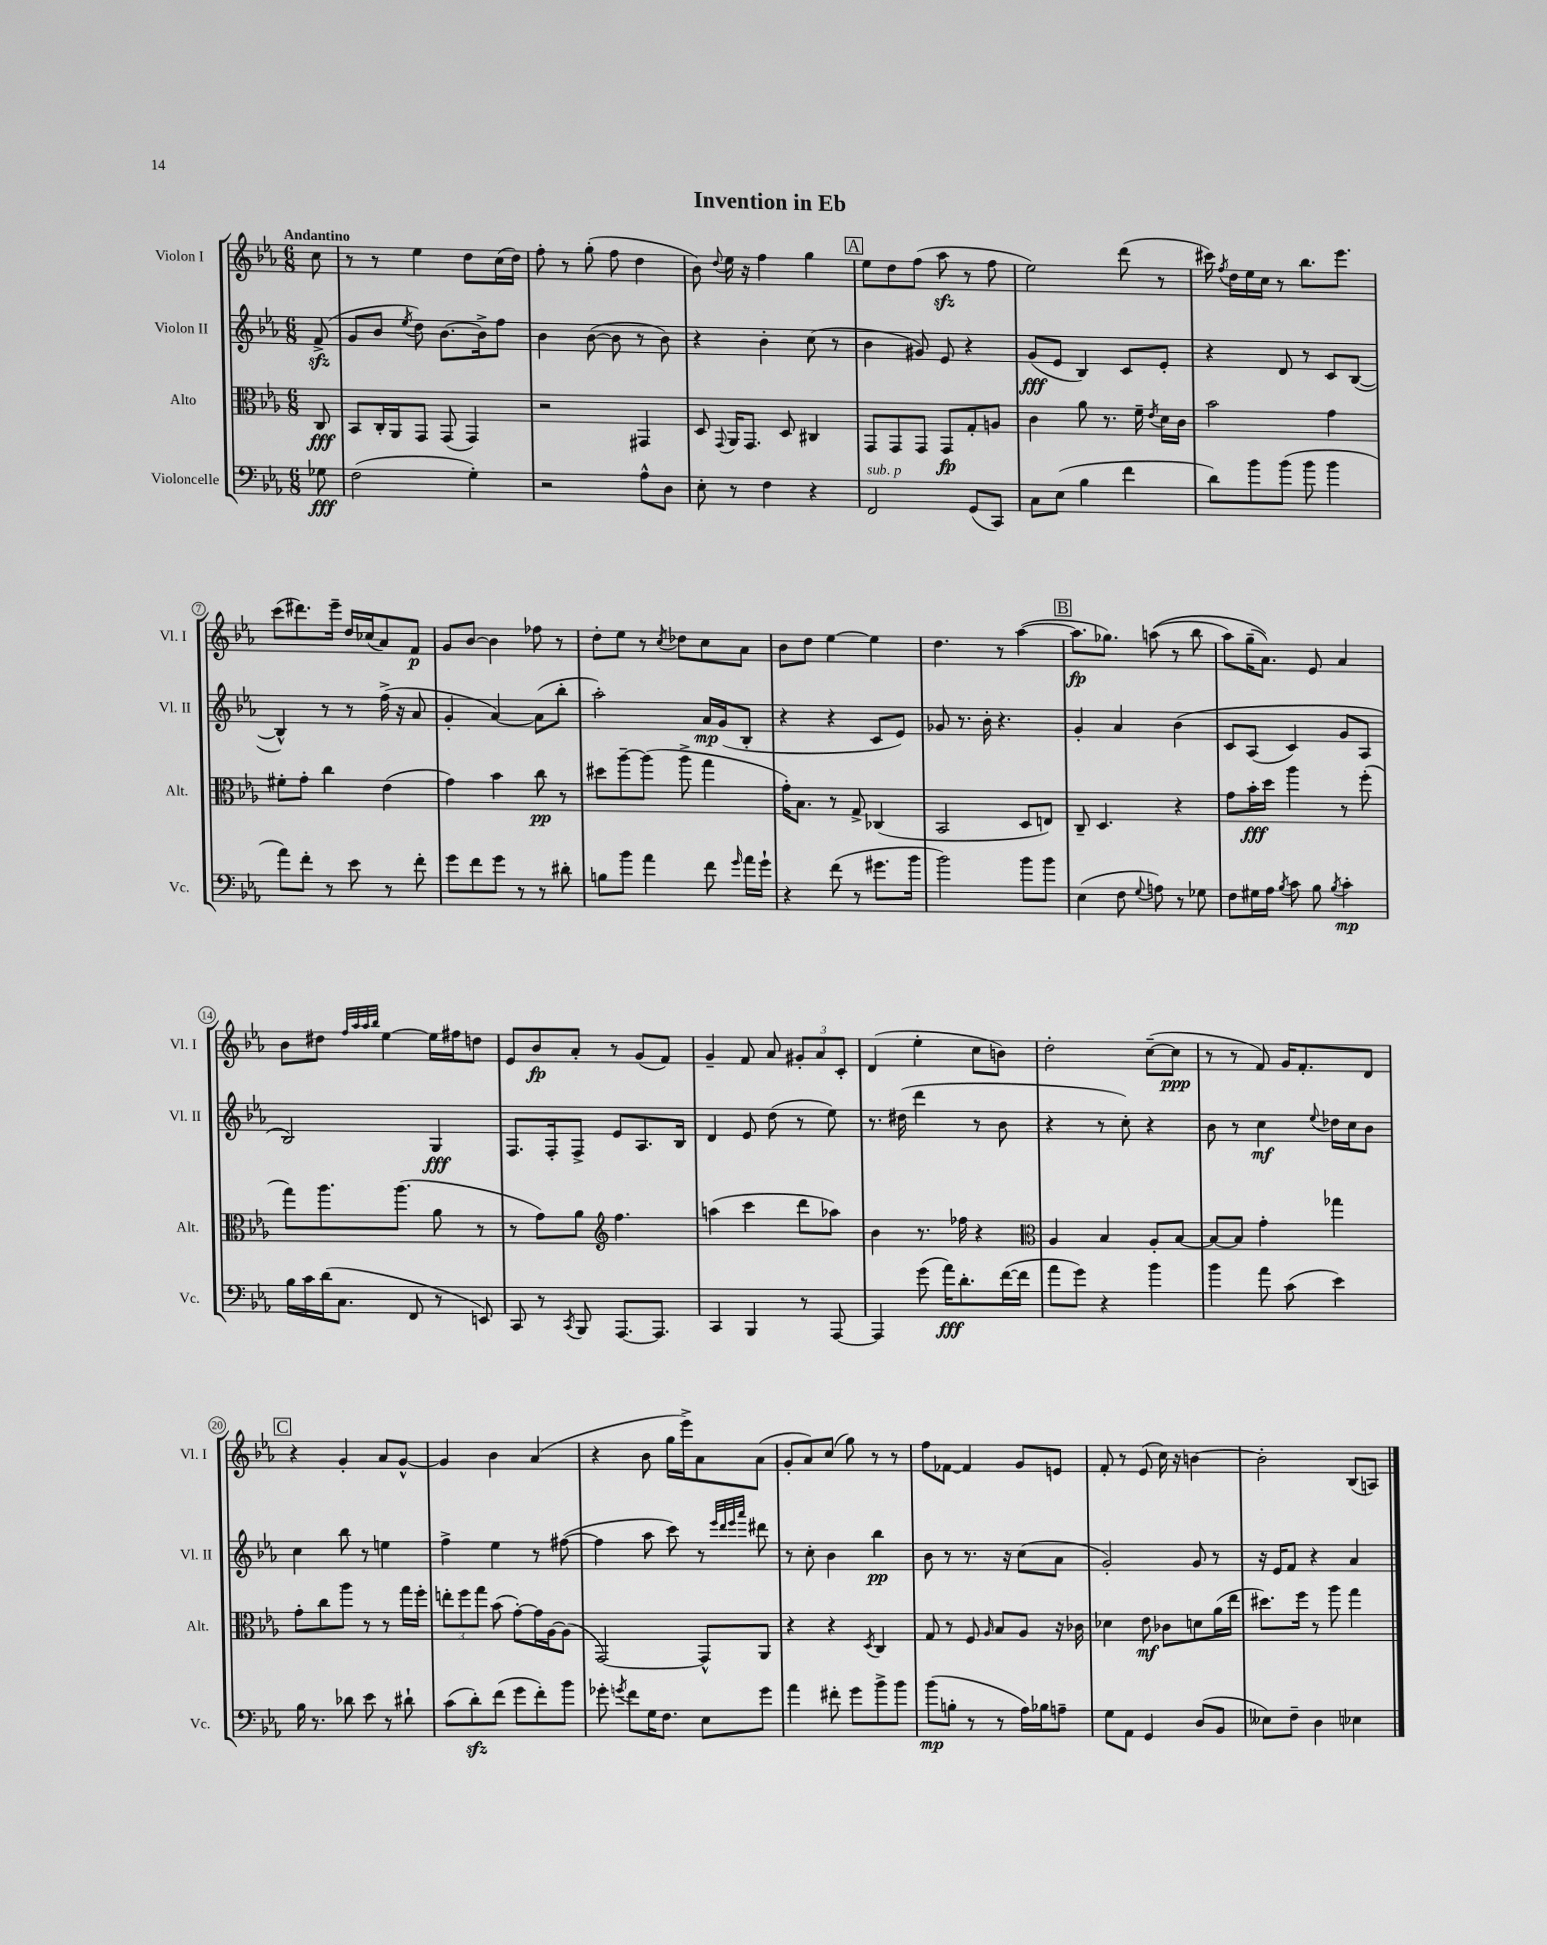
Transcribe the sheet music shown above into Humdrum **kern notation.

**kern	**kern	**kern	**kern
*staff4	*staff3	*staff2	*staff1
*clefF4	*clefC3	*clefG2	*clefG2
*k[b-e-a-]	*k[b-e-a-]	*k[b-e-a-]	*k[b-e-a-]
*M6/8	*M6/8	*M6/8	*M6/8
8G-	8C	(8f^	8cc
=	=	=	=
(2F	8BB-	8g	8r
.	16C'	8b-	8r
.	16AA-	.	.
.	.	8qee-	.
.	8GG	8dd)	4ee-
.	(8GG	[8.b-	.
4G')	4GG)	.	8dd
.	.	16b-^]	.
.	.	8ff	(16cc
.	.	.	16dd)
=	=	=	=
2r	2r	4b-	8ff'
.	.	.	8r
.	.	([8b-	(8gg'
.	.	8b-]	8ff
8A-^^	4GG#	8r	4dd
8D	.	8b-)	.
=	=	=	=
8E-'	8D	4r	8b-)
.	8qqGG	.	8qqdd
8r	16AA-	.	16ee-
.	8.GG	.	16r
4F	.	4b-'	4ff
.	8D	.	.
4r	4C#	(8cc	4gg
.	.	8r	.
=	=	=	=
2FF	8GG	4b-	8ee-
.	8GG	.	8dd
.	8GG	8g#)	(8ff
.	8GG	8e-	8aa-
(8GG	8G'	4r	8r
8CC)	8A	.	8ff
=	=	=	=
8C	4c	(8g	2ee-)
(8E-	.	8e-	.
4B-	8a-	4B-)	.
.	8.r	.	.
4f	.	8c	(8ddd
.	16f~	.	.
.	8qe-	.	.
.	16d	8e-'	8r
.	16c	.	.
=	=	=	=
8d)	2b-	4r	16ccc#)
.	.	.	8qff
.	.	.	16dd
8b-	.	.	16ee-
.	.	.	16cc
(8b-	.	8d	8r
8b-	.	8r	8.bb-
4b-	4g	8c	.
.	.	.	8.eee-
.	.	([8B-	.
=	=	=	=
8a-)	8f#'	4B-^^])	(8ccc
8f'	8g'	.	8.ddd#)
8r	4cc	8r	.
.	.	.	16eee-~
8e-	.	8r	16dd
.	.	.	(16cc-
8r	(4e-	(16ff^	8a-)
.	.	16r	.
8f'	.	8a-	8f
=	=	=	=
8g	4g)	4g'	8g
8f	.	.	[8b-
8g	4b-	[4a-)	4b-]
8r	.	.	.
8r	8cc	(8a-]	8ff-
8d#'	8r	8bb-'	8r
=	=	=	=
8B	8dd#	2aa-')	8dd'
8b-	[8aa-~	.	8ee-
4a-	(8aa-]	.	8r
.	.	.	8qcc
.	8aa-^	.	8dd-
8f	4gg	16a-	8cc
.	.	(16g	.
16qqg	.	.	.
16a-	.	8B-'	8a-
16g`	.	.	.
=	=	=	=
4r	16g')	4r	8b-
.	8.B-	.	.
.	.	.	8dd
(8f	8r	4r	[4ee-
8r	8G^	.	.
8.g#	(4C-	8c	4ee-]
.	.	8e-)	.
16b-	.	.	.
=	=	=	=
2b-)	2BB-	8g-	4.dd
.	.	8.r	.
.	.	16b-'	.
.	.	4.r	8r
8b-	8D	.	([4aa-
8b-	8E)	.	.
=	=	=	=
(4E-	8C~	4g'	8.aa-]
.	4.D	.	.
.	.	.	8.gg-)
8F	.	4a-	.
8qqG	.	.	.
8A)	.	.	&((8aa
8r	4r	&(4b-	8r
8G-	.	.	8bb-
=	=	=	=
8F	8g	8c	8aa-)
16G#	16b-'	(8A-	(16gg~
16A-	16dd	.	8.a-)&)
8qB-	.	.	.
8c	4aa-	4c)	.
8B-	.	.	8e-
8qB-	.	.	.
4c'	8r	8g	4a-
.	(8ff'	8A-	.
=	=	=	=
16B-	8gg)	2B-&)	8b-
16c	.	.	.
(16d	8.aa-	.	8dd#
8.C	.	.	.
.	.	.	32qqff
.	.	.	32qqaa-
.	.	.	32qqaa-
.	.	.	32qqbb-
.	.	.	[4ee-
.	(8.aa-	.	.
8FF	.	.	.
8r	8a-	4G	16ee-]
.	.	.	16ff#
8EE)	8r	.	8dd
=	=	=	=
8CC	8r	8.F	8e-
8r	8g)	.	8b-
.	.	16F'	.
8qCC	.	.	.
8BBB-	8a-	8F^	8a-'
*	*clefG2	*	*
[8.AAA-	4.ff	8e-	8r
.	.	8.A-	(8g
8.AAA-]	.	.	.
.	.	.	8f)
.	.	16B-	.
=	=	=	=
4CC	(4aa	4d	4g~
4BBB-	4ccc	8e-	8f
.	.	(8dd	8a-
8r	8ddd	8r	12g#'
.	.	.	12a-
[8AAA-	8aa-)	8ee-)	.
.	.	.	12c'
=	=	=	=
4AAA-]	4b-	8.r	(4d
.	.	(16dd#	.
(8g	8.r	4ddd	4ee-'
16a-)	.	.	.
8.d'	16ff-	.	.
.	4r	8r	8cc
([16f	.	8b-	8b)
16f]	.	.	.
=	=	=	=
*	*clefC3	*	*
8a-	4A-	4r	2dd'
8g)	.	.	.
4r	4B-	8r	.
.	.	8cc')	.
4b-	8A-'	4r	([8cc~
.	[8B-	.	8cc]
=	=	=	=
4b-	8B-_	8b-	8r
.	8B-]	8r	8r
8a-	4g'	4cc	8f)
(8c	.	.	16g
.	.	.	8.f'
.	.	8qqee-	.
4e-)	4gg-	16dd-	.
.	.	16cc	.
.	.	8b-	8d
=	=	=	=
16B-	8g'	4cc	4r
8.r	.	.	.
.	8cc	.	.
8d-	8aa-	8bb-	4g'
8e-	8r	8r	.
8r	8r	4ee	8a-
8d#`	16gg	.	[8g^^
.	16ff'	.	.
=	=	=	=
(8c	12ee'	4ff^	4g]
.	12ff	.	.
8d')	.	.	.
.	12gg	.	.
(8f	(8b-	4ee-	4b-
8g	[8g')	.	.
8f')	16g]	8r	(4a-
.	[16A-	.	.
8b-	(8A-]	([8ff#	.
=	=	=	=
8g-'	[2GG)	4ff#]	4r
8qg	.	.	.
8f	.	.	.
16G	.	8aa-	8b-
8.F	.	.	.
.	.	8ccc)	16gg
.	.	.	16eee-^)
8E-	8GG^^]	8r	8a-
.	.	32qqeee-	.
.	.	32qqddd	.
.	.	32qqeee-	.
.	.	32qqaaa-	.
8g	8AA-	8ddd#	(8a-
=	=	=	=
4a-	4r	8r	8g'
.	.	8cc'	8a-)
8f#'	4r	4b-	(8cc
8g	.	.	8gg)
.	8qD	.	.
8b-^	4C	4bb-	8r
8b-	.	.	8r
=	=	=	=
(8b-	8G	8b-	8ff
8B'	8r	8r	[8f-
8r	8F	8.r	4f-]
.	16qqA-	.	.
8r	8B-	.	.
.	.	16r	.
16A-)	8A-	(8cc	8g
16B-	.	.	.
8A~	16r	8a-	8e
.	16c-	.	.
=	=	=	=
8G	4d-	2g')	8f'
8AA-	.	.	8r
4GG	8e-	.	(8e-
.	8c-	.	16cc)
.	.	.	16r
(8D	8d	8g	[4b
8BB-	(16a-	8r	.
.	16ee-	.	.
=	=	=	=
8E--)	8.dd#)	16r	2b']
.	.	16e-	.
8F~	.	8f	.
.	16ff	.	.
4D	8r	4r	.
.	8aa-	.	.
4E-	4gg	4a-	(8B-
.	.	.	8A)
==	==	==	==
*-	*-	*-	*-
